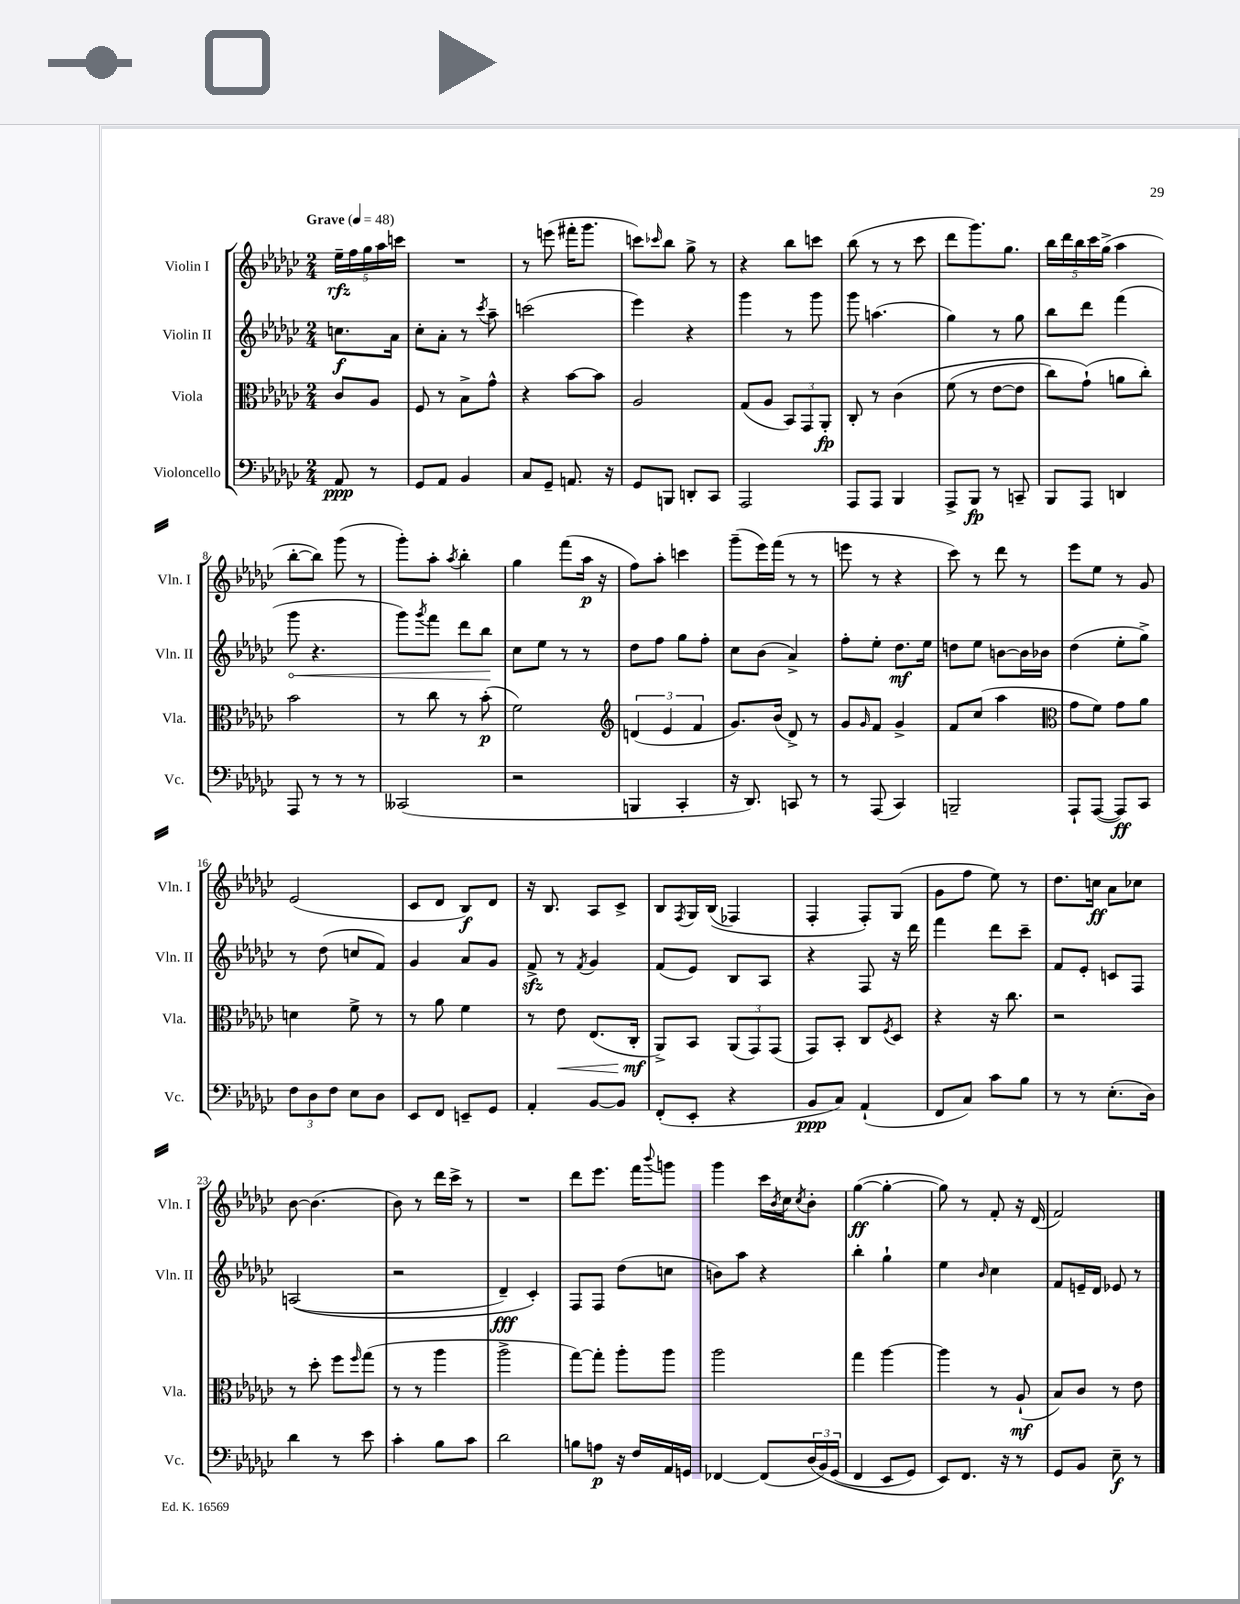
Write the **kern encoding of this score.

**kern	**kern	**kern	**kern
*staff4	*staff3	*staff2	*staff1
*clefF4	*clefC3	*clefG2	*clefG2
*k[b-e-a-d-g-c-]	*k[b-e-a-d-g-c-]	*k[b-e-a-d-g-c-]	*k[b-e-a-d-g-c-]
*M2/4	*M2/4	*M2/4	*M2/4
*MM48	*MM48	*MM48	*MM48
8AA-	8c-	8.cc	20ee-~
.	.	.	20ff
.	.	.	20gg-
8r	8A-	.	.
.	.	.	20aa-
.	.	16a-	.
.	.	.	20ccc
=	=	=	=
8GG-	8F	8cc-'	2r
8AA-	8r	8a-'	.
4BB-	8B-^	8r	.
.	.	8qccc-	.
.	8g-^^	8aa-~	.
=	=	=	=
8C-	4r	(2ccc	8r
8GG-~	.	.	(8eee
8.AA	[8b-	.	16fff#'
.	.	.	8.ggg-
.	8b-]	.	.
16r	.	.	.
=	=	=	=
8GG-	2A-	4eee-)	8ccc)
.	.	.	16qqccc-
8BBB	.	.	8bb-
8DD'	.	4r	8gg-^
8CC-	.	.	8r
=	=	=	=
2AAA-	(8G-	4ggg-	4r
.	8A-	.	.
.	12BB-)	8r	8bb-
.	12GG-	.	.
.	.	8ggg-	8ccc
.	12AA-'	.	.
=	=	=	=
8AAA-	8C-'	8ggg-	(8bb-
8AAA-	8r	(4.aa	8r
4BBB-	&(4c-	.	8r
.	.	.	8ccc-
=	=	=	=
8AAA-^	(8f	4gg-)	8ddd-
8BBB-	8r	.	8.ggg-)
8r	[8e-	8r	.
.	.	.	8.gg-
8CC~	8e-]	8gg-	.
=	=	=	=
8BBB-	8cc-)	8bb-	20bb-
.	.	.	20ddd-
.	.	.	20bb-
8AAA-	(8g-`&)	8ddd-	.
.	.	.	20ccc-
.	.	.	(20gg-^
4DD	8a	(4fff	4aa-
.	8cc-')	.	.
=	=	=	=
8AAA-	2b-	8ggg-	[8bb-'
8r	.	4.r	8bb-])
8r	.	.	(8ggg-
8r	.	.	8r
=	=	=	=
(2CC--	8r	8ggg-)	8ggg-')
.	.	8qggg-	.
.	8cc-	8fff	8aa-'
.	.	.	8qaa-
.	8r	8ddd-	4bb-'
.	(8b-'	8bb-	.
=	=	=	=
2r	2f)	8cc-	4gg-
.	.	8ee-	.
.	.	8r	(8fff
.	.	8r	16aa-
.	.	.	16r
=	=	=	=
*	*clefG2	*	*
4BBB	(6d	8dd-	8ff)
.	.	8ff	8aa-'
.	6e-	.	.
4CC-'	.	8gg-	4ccc
.	6f	.	.
.	.	8ff'	.
=	=	=	=
16r	8.g-)	8cc-	(8ggg-~
8.DD-)	.	.	.
.	.	(8b-	16eee-)
.	(16b-	.	(16fff
8CC	8d-^)	4a-^)	8r
8r	8r	.	8r
=	=	=	=
8r	8g-	8ff'	8eee
.	16qqg-	.	.
(8AAA-	8f	8ee-'	8r
4CC-)	4g-^	8.dd-	4r
.	.	16ee-	.
=	=	=	=
2BBB~	8f	8dd	8ccc-)
.	(8cc-	8ee-	8r
.	4aa-	[8b	8ddd-
.	.	16b]	8r
.	.	16b-	.
=	=	=	=
*	*clefC3	*	*
8AAA-`	8g-	(4dd-	8eee-
([8AAA-	8f)	.	8ee-
8AAA-])	8g-	8ee-'	8r
8CC-	8a-	8gg-^)	8g-
=	=	=	=
12F	4d	8r	(2e-
12D-	.	.	.
.	.	(8dd-	.
12F	.	.	.
8E-	8f^	8cc	.
8D-	8r	8f)	.
=	=	=	=
8EE-	8r	4g-	8c-
8FF	8a-	.	8d-
8EE~	4f	8a-	8B-)
8GG-	.	8g-	8d-
=	=	=	=
4AA-'	8r	8f^	16r
.	.	.	8.B-
.	8e-	8r	.
.	.	8qf	.
[8BB-	(8.E-	4g-	8A-
8BB-]	.	.	8c-^
.	16C-'	.	.
=	=	=	=
(8FF'	8AA-^)	(8f	8B-
.	.	.	8qF
8EE-'	8BB-	8e-)	16G-
.	.	.	&((16B-
4r	(12AA-	8B-	4F-)
.	12GG-)	.	.
.	.	8A-	.
.	(12GG-	.	.
=	=	=	=
8BB-	8GG-)	4r	4F'
8C-)	8BB-'	.	.
(4AA-`	8C-	8F	8F'&)
.	8qF	.	.
.	8D-	16r	(8G-
.	.	16ddd-	.
=	=	=	=
8FF	4r	4fff	8g-
8C-)	.	.	8ff
8c-	16r	8ddd-	8ee-)
.	8.cc-	.	.
8B-	.	8ccc-~	8r
=	=	=	=
8r	2r	8f	8.dd-
8r	.	8e-'	.
.	.	.	16cc
(8.E-'	.	8c	8a-
.	.	8F	8cc-
16D-)	.	.	.
=	=	=	=
4d-	8r	&((2A	[8b-
.	8dd-'	.	(4.b-]
8r	8ff	.	.
.	16qqff	.	.
8e-	(8gg-	.	.
=	=	=	=
4c-'	8r	2r	8b-)
.	8r	.	8r
8B-	4aa-	.	16ddd-
.	.	.	16ccc-^
8c-	.	.	8r
=	=	=	=
2d-	2aa-^	4d-~)	2r
.	.	4c-'&)	.
=	=	=	=
8B	[8gg-)	8F	8ddd-
8A	8gg-']	8F	8.eee-
16r	8aa-'	(8dd-	.
16F	.	.	16fff
.	.	.	8qqbbb-
16AA-	8aa-	8cc	8ggg
16GG	.	.	.
=	=	=	=
[4FF-	2aa-	8b)	4ggg-
.	.	8aa-	.
(8FF-]	.	4r	16ccc-
.	.	.	8qb-
.	.	.	16cc-
.	.	.	8qcc-
&(24D-	.	.	8b-'
24BB-)	.	.	.
(24GG-	.	.	.
=	=	=	=
4FF	4gg-	4bb-'	([4gg-
8EE-	[4aa-	4gg-`	4gg-'_
8GG-)	.	.	.
=	=	=	=
8EE-&)	4aa-]	4ee-	8gg-])
8.FF	.	.	8r
.	.	16qqb-	.
.	8r	4cc-	8f'
16r	.	.	.
8r	(8A-`	.	16r
.	.	.	(16d-
=	=	=	=
8GG-	8B-)	8f	2f)
8BB-	8c-	16e~	.
.	.	16d-	.
8E-~	8r	8e-	.
8r	8e-	8r	.
==	==	==	==
*-	*-	*-	*-
